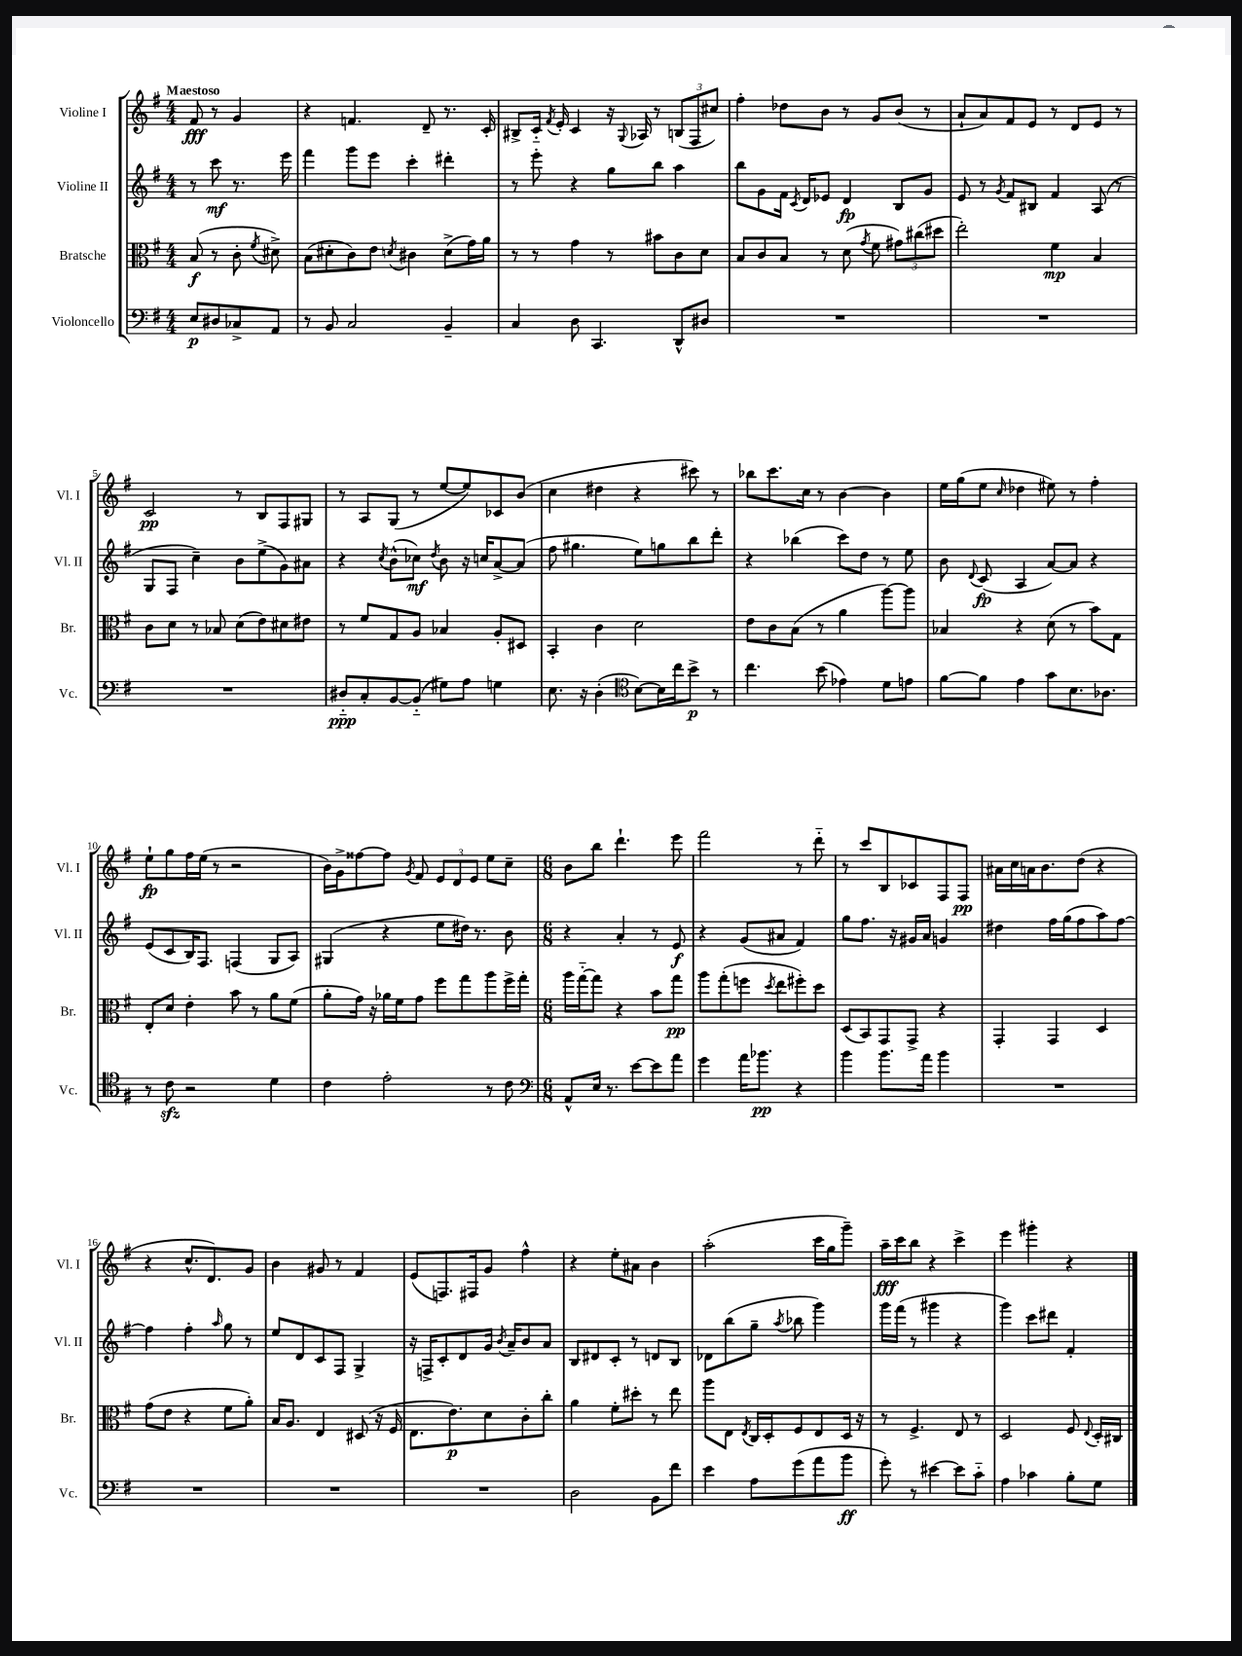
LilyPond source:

<<
\new StaffGroup <<
\new Staff = "s0" \with { instrumentName = "Violine I" shortInstrumentName = "Vl. I" } {
    \clef treble \key g \major \numericTimeSignature \time 4/4 \partial 2 \tempo "Maestoso"
    \autoBeamOff fis'8\fff r8 g'4 |
    r4 f'4. d'8-- r8. c'16-. |
    bis8[-> c'16]-_ \acciaccatura { fis'8 } e'16-. c'4 r16 \appoggiatura { g8 } aes16 r8 \tuplet 3/2 { b8[( fis8 cis''8]) } |
    fis''4-. des''8[ b'8] r8 g'8[ b'8]( r8 |
    a'8[-! a'8) fis'8 e'8] r8 d'8[ e'8] r8 |
    c'2\pp r8 b8[ fis8 gis8] |
    r8 a8[ g8]( r8 e''8[~ e''8) ces'8 b'8]( |
    c''4 dis''4 r4 cis'''8) r8 |
    bes''8[ c'''8. c''16] r8 b'4~ b'4 |
    e''16[ g''16( e''8] \grace { c''16 } des''4 eis''8) r8 fis''4-. |
    e''8[-!\fp g''8 fis''16 e''16]( r8 r2 |
    b'16[) g'16-> fisis''8~ fisis''8] \acciaccatura { g'8 } fis'8 \tuplet 3/2 { e'8[ d'8 e'8] } e''8[ c''8]-- |
    \numericTimeSignature \time 6/8 b'8[ b''8] d'''4.-! e'''8 |
    fis'''2 r8 d'''8-_ |
    r8 c'''8[ b8 ces'8 fis8 fis8]\pp |
    ais'16[ c''16 a'16 b'8. d''8]( r4 |
    r4 c''8.[-^ d'8.) g'8] |
    b'4 gis'8 r8 fis'4 |
    e'8[( f8.) fis16 g'8] fis''4-^ |
    r4 e''8[-. ais'8] b'4 |
    a''2-.( c'''16[ g''16 g'''8]--) |
    a''16[--\fff c'''16 b''8] r4 c'''4-> |
    e'''4 gis'''4-. r4 \bar "|." |
}
\new Staff = "s1" \with { instrumentName = "Violine II" shortInstrumentName = "Vl. II" } {
    \clef treble \key g \major \numericTimeSignature \time 4/4 \partial 2
    \autoBeamOff r8 c'''8\mf r8. e'''16 |
    fis'''4 g'''8[ e'''8] c'''4-. dis'''4-. |
    r8 e'''8-. r4 g''8[ b''8] a''4 |
    b''8[ g'8 fis'16] \acciaccatura { c'8 } d'16[ ees'8] d'4\fp b8[ g'8] |
    e'8 r8 \acciaccatura { g'8 } fis'8[ bis8] fis'4 a8( r8 |
    g8[ fis8] c''4--) b'8[ e''8->( g'8) ais'8] |
    r4 \acciaccatura { c''8 } b'8[-^( ces''8]\mf) \acciaccatura { d''8 } b'8 r16 c''16[ a'8~-> a'8]( |
    fis''8 gis''4. e''8[) g''8 b''8 d'''8]-. |
    r4 bes''4( c'''8[) d''8] r8 e''8 |
    b'8 \appoggiatura { d'8 } c'8\fp( a4 a'8[~) a'8] r4 |
    e'8[( c'8 b16) fis8.] f4( g8[ a8]) |
    gis4( r4 e''8[ dis''16]) r8. b'8 |
    \numericTimeSignature \time 6/8 r4 a'4-. r8 e'8\f |
    r4 g'8[( ais'8] fis'4) |
    g''8[ fis''8.] r16 gis'16[ a'16] g'4 |
    dis''4 fis''16[ g''16( fis''8 a''8) fis''8]~ |
    fis''4 fis''4-. \grace { a''16 } g''8 r8 |
    e''8[ d'8 c'8 fis8] g4-> |
    r16 f16[-> c'8-. d'8 g'16] \acciaccatura { b'8 } a'16[-- b'8 a'8] |
    b8[ dis'8 c'8]-. r8 d'8[ b8] |
    des'8[ b''8( g''8]-- \acciaccatura { a''8 } bes''8 g'''4) |
    g'''16[ fis'''16]( r8 gis'''4 r4 |
    g'''4) c'''8[ dis'''8] fis'4-. \bar "|." |
}
\new Staff = "s2" \with { instrumentName = "Bratsche" shortInstrumentName = "Br." } {
    \clef alto \key g \major \numericTimeSignature \time 4/4 \partial 2
    \autoBeamOff b8\f( r8 c'8-. \acciaccatura { fis'8 } dis'8->) |
    b8[( dis'8-. c'8) e'8] \acciaccatura { d'8 } cis'4 d'8[->( g'16) a'16] |
    r8 r8 g'4 r8 bis'8[ c'8 d'8] |
    b8[ c'8 b8] r8 d'8( \acciaccatura { g'8 } fis'8 \tuplet 3/2 { gis'8[) cis''8( dis''8] } |
    e''2-.) fis'4\mp b4 |
    c'8[ d'8] r8 bes8 d'8[( e'8) dis'8 eis'8] |
    r8 fis'8[ g8 a8] bes4 a8[-. dis8] |
    b,4-. c'4 d'2 |
    e'8[ c'8 b8]( r8 a'4 a''8[~) a''8] |
    bes4 r4 d'8( r8 b'8[) g8] |
    e8[-. d'8] e'4-. b'8 r8 a'8[ fis'8]( |
    a'8[-. g'16]) r16 aes'16[ fis'16 g'8] fis''8[ g''8 a''8 fis''16-> g''16]-. |
    \numericTimeSignature \time 6/8 a''16[ g''16~-_ g''8] r4 b'8[ g''8]\pp |
    a''8[ g''8-.( f''8] \acciaccatura { d''8 } e''8[ fis''8-.) d''8] |
    d8[( b,8) g,8 g,8]-> r4 |
    g,4-. g,4 d4 |
    g'8[( e'8] r4 fis'8[ a'8]-.) |
    b16[ a8.] e4 dis8( r16 fis16 |
    e8.[ e'8.\p) d'8 c'8-. c''8]-. |
    a'4 fis'8[-. dis''8]-. r8 e''8 |
    a''8[ e8] \acciaccatura { e8 } c16[ d16-. fis8 e8 d16] r16 |
    r8 fis4.-> e8 r8 |
    d2 fis8 \appoggiatura { e8 } d16[-. cis16] \bar "|." |
}
\new Staff = "s3" \with { instrumentName = "Violoncello" shortInstrumentName = "Vc." } {
    \clef bass \key g \major \numericTimeSignature \time 4/4 \partial 2
    \autoBeamOff e8[\p dis8 ces8-> a,8] |
    r8 b,8 c2 b,4-- |
    c4 d8 c,4. d,8[-^ dis8] |
    R1 |
    R1 |
    R1 |
    dis8[-_\ppp c8-. b,8~ b,8]-_( gis8[) a8] g4 |
    e8. r16 d4-.( \clef tenor b8[~) b16 c''16 b'8]->\p r8 |
    c''4. b'8( ees'4) d'8[ e'8] |
    fis'8[~ fis'8] e'4 g'8[ b8. aes8.] |
    r8 c'8\sfz r2 d'4 |
    c'4 e'2-. r8 c'8 |
    \numericTimeSignature \time 6/8 \clef bass a,8[-^ e16] r8. e'8[~ e'8 a'8] |
    g'4 a'16[ bes'8.]\pp r4 |
    b'4 b'8.[ a'16] b'4 |
    R2. |
    R2. |
    R2. |
    R2. |
    d2 b,8[ fis'8] |
    e'4 a8[ g'8( a'8 b'8]\ff |
    g'8-.) r8 eis'4~ eis'8[ c'8]-_ |
    a4 ces'4 b8[-. g8] \bar "|." |
}
>>
>>
